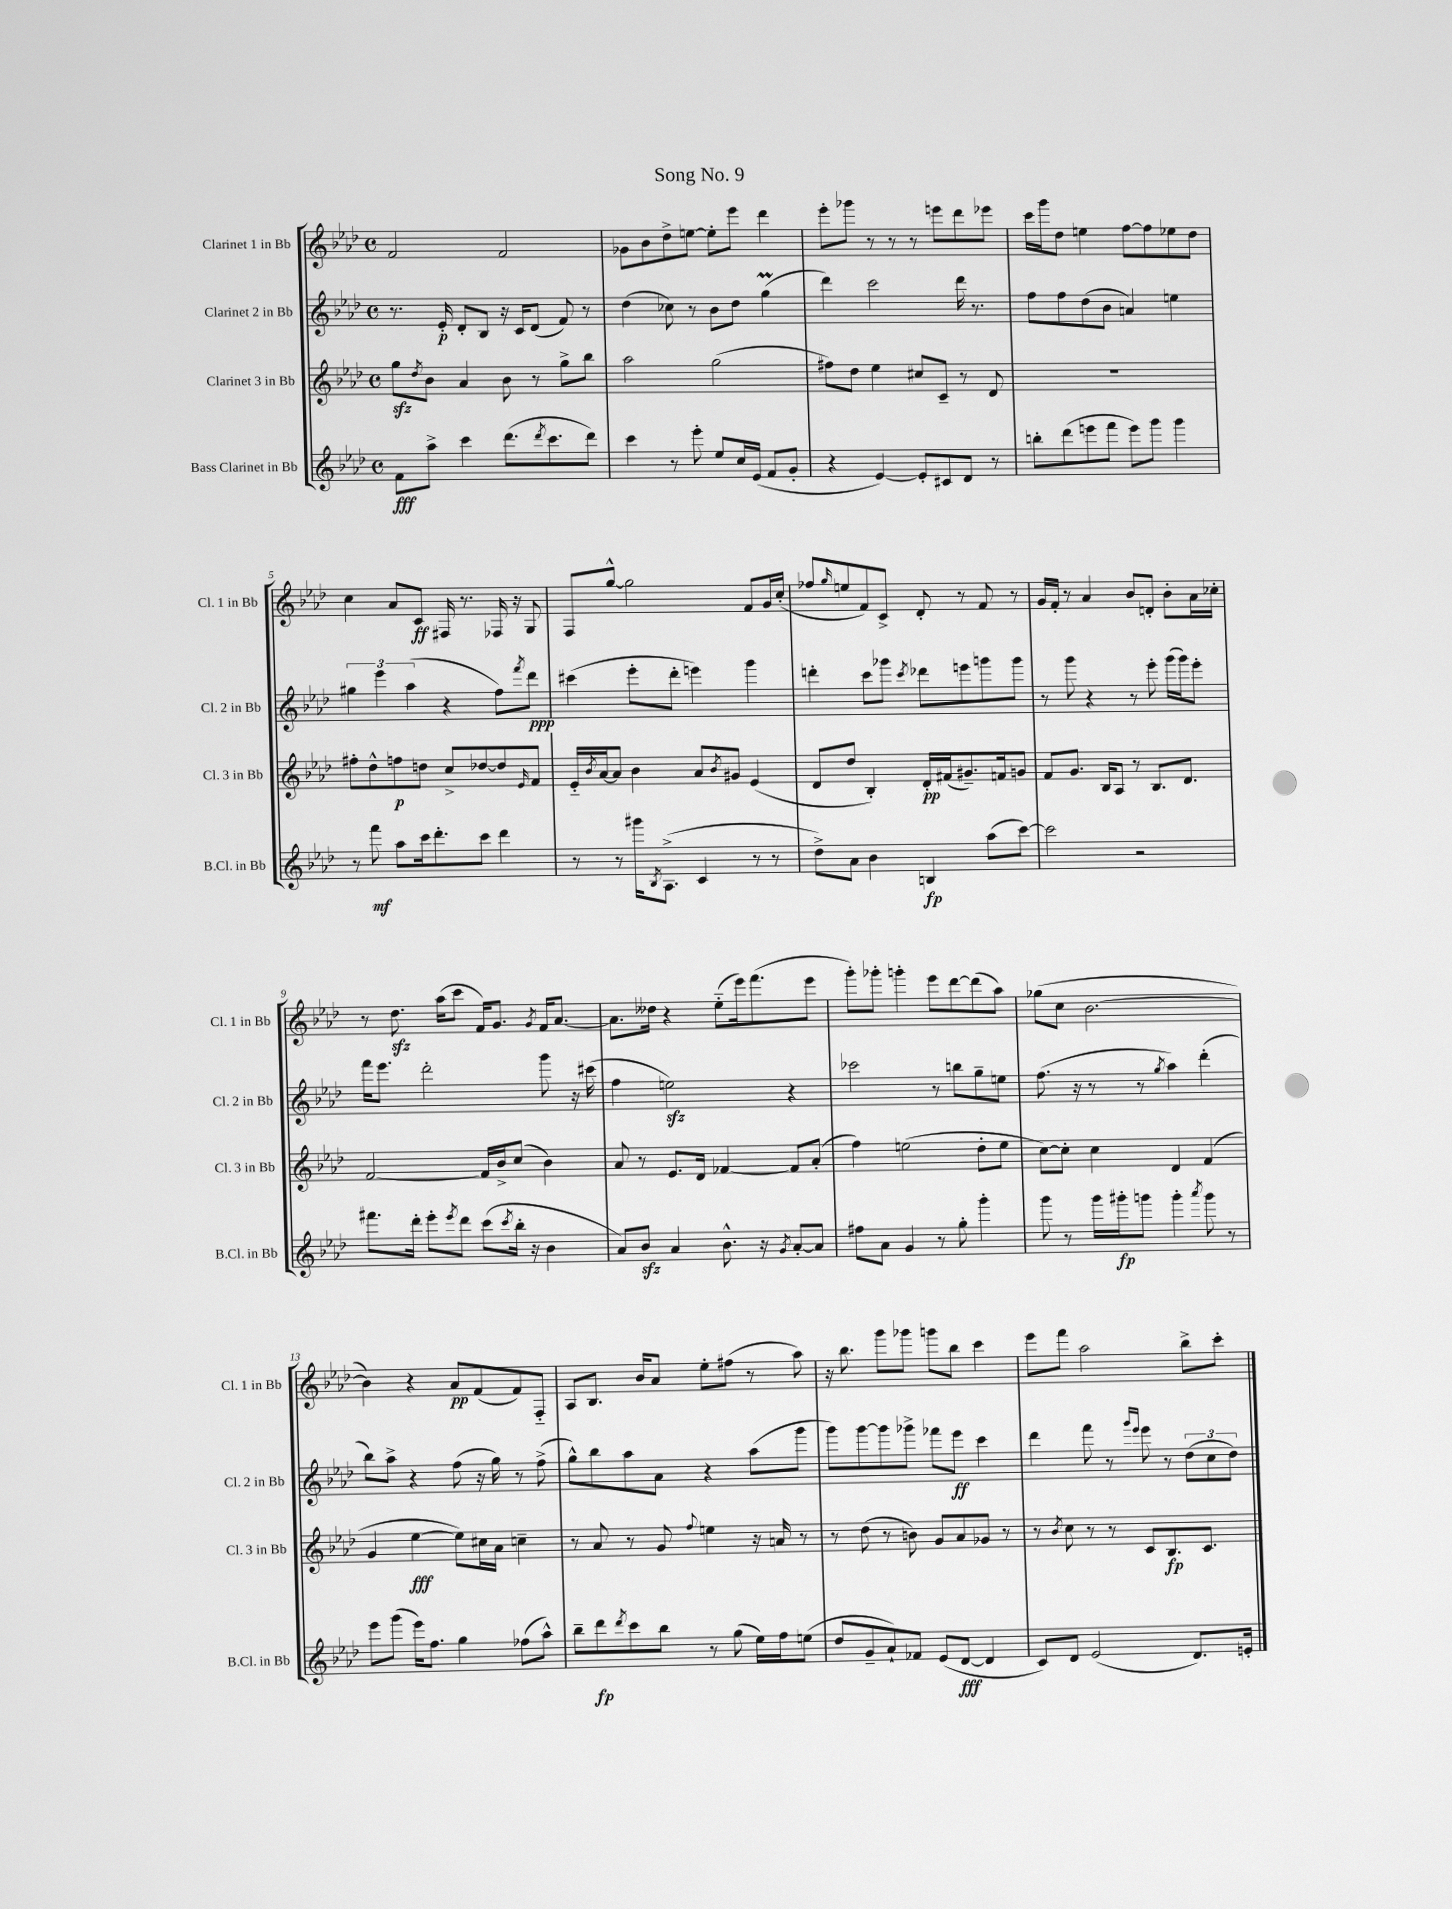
\header { title = "Song No. 9" }
<<
\new StaffGroup <<
\new Staff = "s0" \with { instrumentName = "Clarinet 1 in Bb" shortInstrumentName = "Cl. 1 in Bb" } {
    \clef treble \key aes \major \defaultTimeSignature \time 4/4
    f'2 f'2 |
    ges'8 bes'8 des''8-> e''8~ e''8-. ees'''8 des'''4 |
    ees'''8-. ges'''8 r8 r8 r8 e'''8 des'''8 ees'''8 |
    c'''16 g'''16 des''8 e''4 f''8~ f''8 ees''8 des''8 |
    c''4 aes'8 c'8\ff fis16 r8. fes16 r16 g8 |
    f8 g''8~-^ g''2 f'8 g'16 c''16-.( |
    fes''8 \grace { g''16 } e''8 f'8) c'8-> des'8-. r8 f'8 r8 |
    g'16 f'16-. r8 aes'4 bes'8 d'8-. bes'8-. aes'16 ces''16-. |
    r8 des''8.\sfz aes''16( c'''8 f'16) g'8. \acciaccatura { g'8 } f'16 aes'8.~ |
    aes'8. deses''16 r4 ees''8-_( ees'''16) f'''8.( ees'''8 |
    g'''8-.) ges'''8-. g'''4-. ees'''8 des'''8~ des'''8( aes''8) |
    ges''8( c''8 bes'2.~ |
    bes'4) r4 aes'8\pp f'8( f'8) f8-_ |
    aes8 bes8. bes'16 aes'8 ees''8-. fis''8( r8 aes''8) |
    r16 bes''8. g'''8 ges'''8 g'''8 bes''8 c'''4 |
    ees'''8 f'''8 aes''2 bes''8-> c'''8-. \bar "|." |
}
\new Staff = "s1" \with { instrumentName = "Clarinet 2 in Bb" shortInstrumentName = "Cl. 2 in Bb" } {
    \clef treble \key aes \major \defaultTimeSignature \time 4/4
    r8. ees'16-.\p des'8-. bes8 r16 c'16 des'8( f'8) r8 |
    des''4( ces''8) r8 bes'8 des''8 g''4\prall( |
    des'''4) c'''2 des'''16 r8. |
    f''8 f''8 des''8( bes'8 a'4) e''4 |
    \tuplet 3/2 { gis''4 ees'''4 aes''4( } r4 f''8) \acciaccatura { f'''8 } des'''8\ppp |
    cis'''4( ees'''8-. des'''8-. e'''4) g'''4 |
    d'''4-. c'''8 ges'''8 \acciaccatura { c'''8 } des'''8 e'''8 g'''8 g'''8 |
    r8 g'''8 r4 r8 ees'''8-. g'''16( g'''16) ees'''8-. |
    f'''16 ees'''8. des'''2-. g'''8 r16 cis'''16( |
    f''4 e''2\sfz) r4 |
    ces'''2 r8 b''8 g''8-- e''8 |
    f''8.( r16 r8 r8 \acciaccatura { g''8 } aes''4) des'''4-.( |
    bes''8) aes''8-> r4 f''8( r16 g''16) r8 f''8->( |
    g''8-^) bes''8 aes''8 aes'8 r4 aes''8( g'''8 |
    g'''8) g'''8~ g'''8 ges'''8-> fes'''8 ees'''8\ff c'''4 |
    des'''4 f'''8 r8 \grace { g'''16 ees'''16 } ees'''8 r8 \tuplet 3/2 { des''8( c''8 des''8) } \bar "|." |
}
\new Staff = "s2" \with { instrumentName = "Clarinet 3 in Bb" shortInstrumentName = "Cl. 3 in Bb" } {
    \clef treble \key aes \major \defaultTimeSignature \time 4/4
    g''8\sfz \acciaccatura { des''8 } bes'8 aes'4 bes'8 r8 g''8-> bes''8 |
    aes''2 g''2( |
    fis''8) des''8 ees''4 cis''8 c'8-- r8 des'8 |
    R1 |
    fis''8-. des''8-^ f''8\p d''8 c''8-> des''8~ des''8 \grace { ees'16 } f'8 |
    ees'16-_ \acciaccatura { bes'8 } aes'16~ aes'8 bes'4 aes'8 \acciaccatura { bes'8 } gis'8 ees'4( |
    des'8 des''8 bes4-.) des'16-.\pp fis'16( gis'8.--) f'16 g'8 |
    f'8 g'8. bes16 aes8 r8 bes8. des'8. |
    f'2~ f'16 bes'16-> c''8( bes'4) |
    aes'8 r8 ees'8. des'16 fes'4~ fes'8 aes'8-.( |
    f''4) e''2( des''8-. e''8 |
    c''8~) c''8-. c''4 des'4 f'4( |
    g'4 ees''4~\fff ees''8) cis''16 aes'16 c''4-- |
    r8 aes'8 r8 g'8 \appoggiatura { f''8 } e''4 r16 a'16 r8 |
    r8 des''8( r8 b'8) g'8 aes'8 ges'8 r8 |
    r8 \acciaccatura { bes'8 } c''8 r8 r8 c'8 bes8.\fp c'8. \bar "|." |
}
\new Staff = "s3" \with { instrumentName = "Bass Clarinet in Bb" shortInstrumentName = "B.Cl. in Bb" } {
    \clef treble \key aes \major \defaultTimeSignature \time 4/4
    f'8\fff aes''8-> c'''4 des'''8.( \acciaccatura { des'''8 } c'''8. des'''8) |
    c'''4 r8 ees'''8-. ees''8 c''16 ees'16( f'8 g'8-. |
    r4 ees'4~) ees'8-. cis'8 des'8 r8 |
    b''8-. des'''8( e'''8 f'''8 e'''8) g'''8 g'''4 |
    r8 f'''8\mf aes''8 c'''16 des'''8.-. c'''8 des'''4 |
    r8 r8 gis'''16 \acciaccatura { bes8 } aes8.->( c'4 r8 r8 |
    des''8->) aes'8 bes'4 b4\fp aes''8( c'''8~) |
    c'''2 r2 |
    fis'''8. des'''16-. ees'''8-. \acciaccatura { ees'''8 } des'''8 c'''8( \acciaccatura { c'''8 } bes''16-. r16 bes'4 |
    aes'8) bes'8\sfz aes'4 bes'8.-^ r16 \acciaccatura { g'8 } aes'8~-. aes'8 |
    fis''8 aes'8 g'4 r8 g''8-. g'''4-. |
    g'''8 r8 g'''16 gis'''16-.\fp g'''8 g'''4-. \acciaccatura { aes'''8 } g'''8 r8 |
    ees'''8 g'''8( ees'''16) f''8. g''4 fes''8( aes''8-^) |
    bes''8-- des'''8\fp \acciaccatura { des'''8 } c'''8 bes''8 r8 g''8( ees''16) f''16 e''8( |
    des''8 g'8-- aes'8-!) fes'8 ees'8( des'8~\fff des'4 |
    c'8) des'8 ees'2( des'8.) e'16-. \bar "|." |
}
>>
>>
